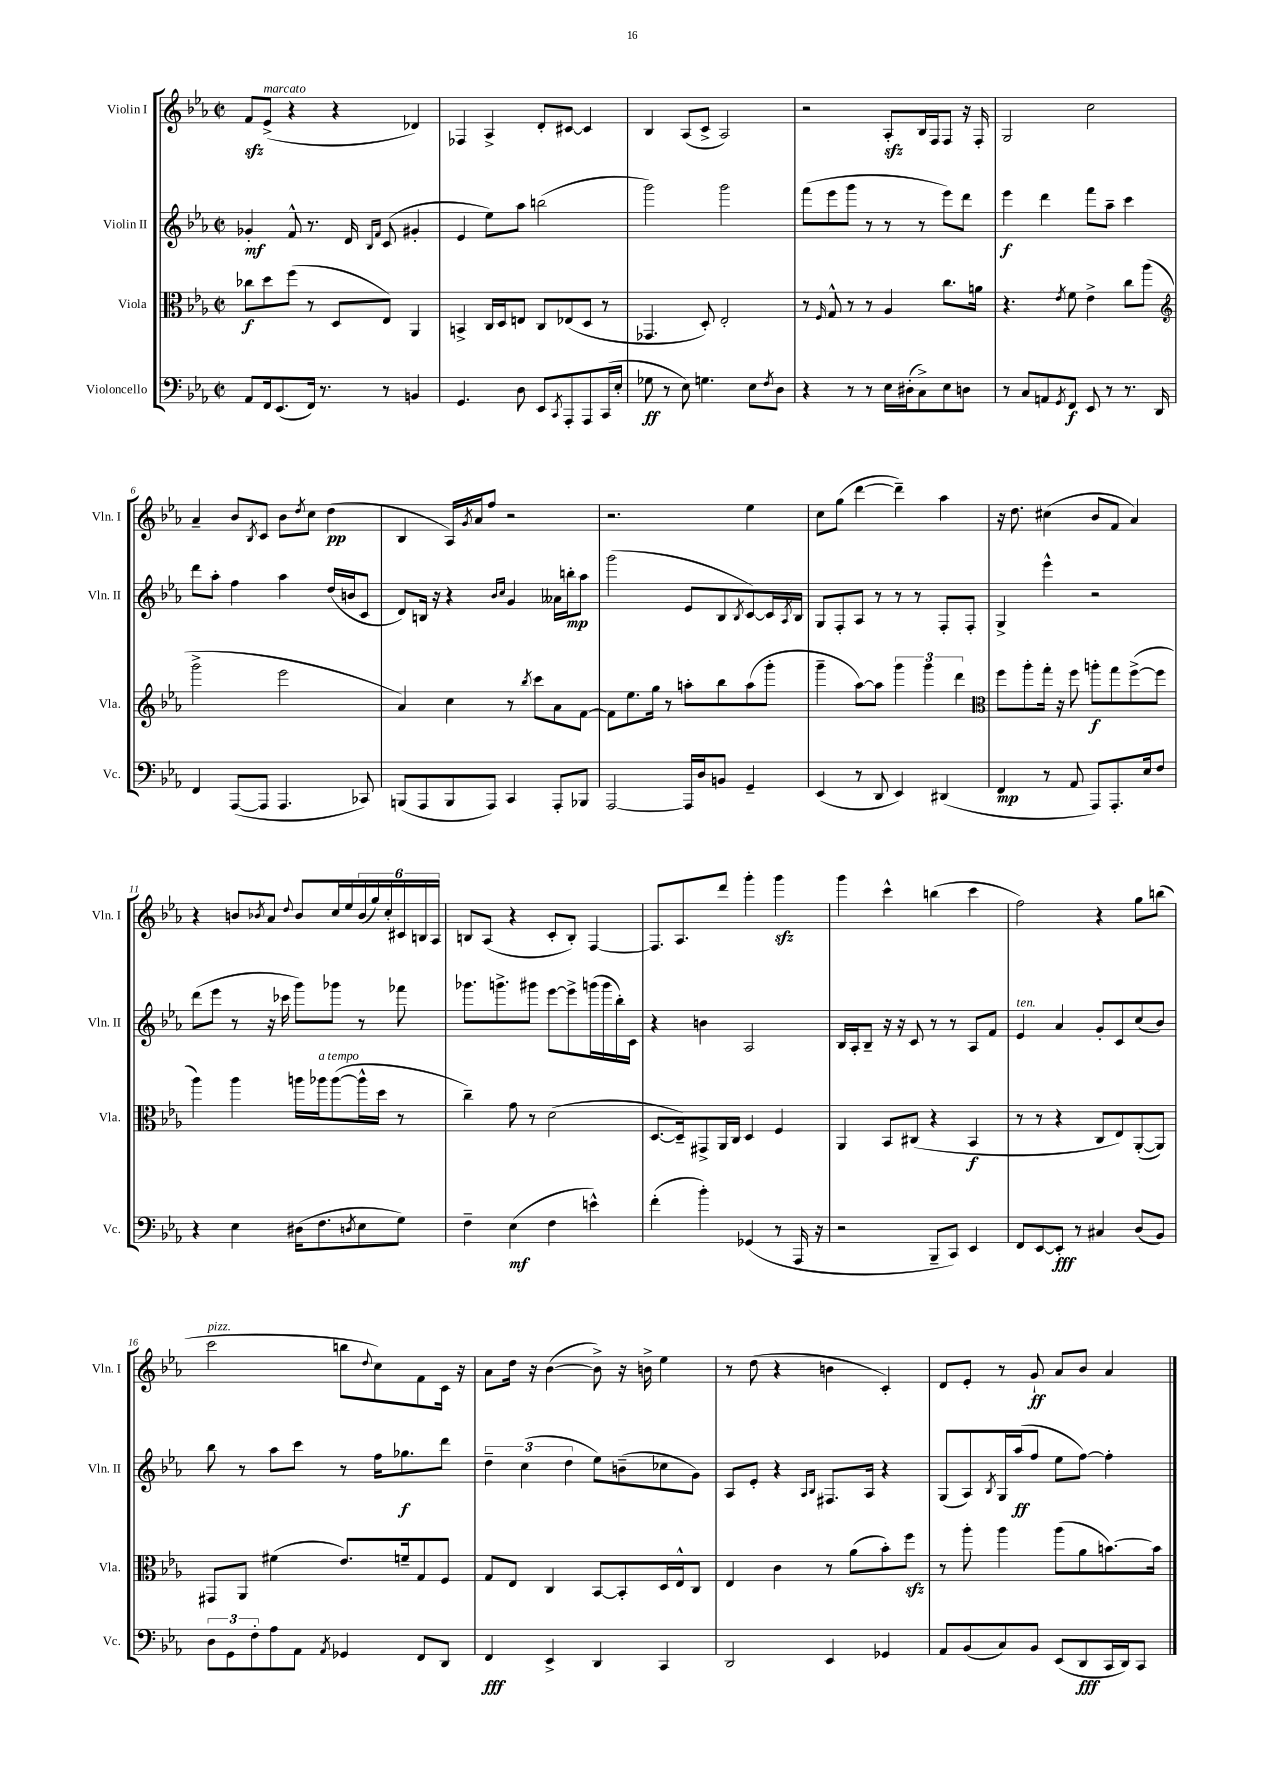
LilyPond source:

<<
\new StaffGroup <<
\new Staff = "s0" \with { instrumentName = "Violin I" shortInstrumentName = "Vln. I" } {
    \clef treble \key ees \major \defaultTimeSignature \time 2/2
    f'8\sfz ees'8->^\markup { \italic "marcato" }( r4 r4 des'4) |
    fes4 aes4-> d'8-. cis'8~ cis'4 |
    bes4 aes8( c'8-> aes2) |
    r2 aes8-.\sfz bes16 f16 f8 r16 f16-. |
    g2 c''2 |
    aes'4-- bes'8 \acciaccatura { bes8 } c'8 bes'8 \acciaccatura { d''8 } c''8 d''4\pp( |
    bes4 aes16) \acciaccatura { g'8 } aes'16 f''8 r2 |
    r2. ees''4 |
    c''8 g''8( d'''4~ d'''4--) aes''4 |
    r16 d''8. cis''4( bes'8 f'8 aes'4) |
    r4 b'8 \acciaccatura { bes'8 } aes'8 \appoggiatura { d''8 } bes'8 c''16 ees''16 \tuplet 6/4 { bes'16( g''16) c''16-. cis'16 b16 aes16 } |
    b8 aes8( r4 c'8-. b8-.) f4~ |
    f8. aes8. d'''8 g'''4-. g'''4\sfz |
    g'''4 c'''4-^ b''4( c'''4 |
    f''2) r4 g''8 b''8( |
    c'''2^\markup { \italic "pizz." } b''8 \appoggiatura { d''8 } c''8) f'8 c'16 r16 |
    aes'8 d''16 r16 bes'4~( bes'8->) r16 b'16-> ees''4 |
    r8 d''8( r4 b'4 c'4-.) |
    d'8 ees'8-. r8 g'8-!\ff aes'8 bes'8 aes'4 \bar "|." |
}
\new Staff = "s1" \with { instrumentName = "Violin II" shortInstrumentName = "Vln. II" } {
    \clef treble \key ees \major \defaultTimeSignature \time 2/2
    ges'4-.\mf f'8-^ r8. d'16 \grace { bes16 f'16 } c'8( gis'4-. |
    ees'4 ees''8) aes''8 b''2( |
    g'''2) g'''2 |
    f'''8( ees'''8 g'''8 r8 r8 r8 ees'''8) d'''8 |
    ees'''4\f d'''4 f'''8 aes''8-- c'''4 |
    d'''8 aes''8-. f''4 aes''4 d''16( b'16 c'8 |
    d'8) b16 r16 r4 \grace { bes'16 c''16 } g'4 aeses'16 b''16-.\mp aes''8 |
    g'''2( ees'8 bes8 \acciaccatura { bes8 } c'8~) c'16 \acciaccatura { aes8 } bes16 |
    g8 f8-. aes8 r8 r8 r8 f8-. f8-. |
    g4-> ees'''4-^ r2 |
    d'''8( ees'''8 r8 r16 ces'''16 g'''8) ges'''8 r8 fes'''8 |
    ges'''8. g'''8.-> gis'''8 ees'''8~ ees'''8-> g'''16( g'''16 bes''16-.) c'16 |
    r4 b'4 aes2 |
    bes16 aes16-. bes8-- r16 r16 c'8 r8 r8 aes8 f'8 |
    ees'4^\markup { \italic "ten." } aes'4 g'8-. c'8 c''8( bes'8) |
    bes''8 r8 aes''8 c'''8 r8 f''16 ges''8.\f d'''8 |
    \tuplet 3/2 { d''4-- c''4( d''4 } ees''8) b'8--( ces''8 g'8) |
    aes8 ees'8-. r4 \grace { aes16 bes16 } fis8. aes16 r4 |
    g8( aes8) \acciaccatura { bes8 } g16 aes''16\ff( f''8 ees''8 f''8~) f''4-. \bar "|." |
}
\new Staff = "s2" \with { instrumentName = "Viola" shortInstrumentName = "Vla." } {
    \clef alto \key ees \major \defaultTimeSignature \time 2/2
    ces''8\f d''8 f''8( r8 d8 ees8) aes,4 |
    b,4-> c16 d16 e8 c8 ees8( d8 r8 |
    ges,4. d8-.) ees2-. |
    r8 \grace { f16 } g8-^ r8 r8 aes4 c''8. a'16 |
    r4. \acciaccatura { ees'8 } f'8 ees'4-> c''8 aes''8( |
    \clef treble g'''2-> ees'''2 |
    aes'4) c''4 r8 \acciaccatura { bes''8 } c'''8 aes'8 f'8~ |
    f'8 ees''8. g''16 r8 a''8-. bes''8 a''8( g'''8-. |
    g'''4-- aes''8~) aes''8 \tuplet 3/2 { g'''4 g'''4 d'''4 } |
    \clef alto f''8 aes''8-. g''16-. r16 f''8 a''8-.\f g''8 f''8~->( f''8 |
    aes''4) aes''4 a''16 aes''16^\markup { \italic "a tempo" } aes''8~( aes''16-^ d''16 r8 |
    c''4--) g'8 r8 d'2( |
    d8.~ d16--) gis,8-> aes,16 c16 d4 f4 |
    aes,4 bes,8 cis8( r4 bes,4\f |
    r8 r8 r4 c8 ees8) aes,8~-.( aes,8) |
    gis,8 aes,8 fis'4( ees'8.) f'16-- g8 f8 |
    g8 ees8 c4 bes,8~ bes,8-. d16 ees16-^ c8 |
    ees4 c'4 r8 aes'8( bes'8-.) f''8\sfz |
    r8 aes''8-. aes''4 aes''8( aes'8 b'8.~) b'16 \bar "|." |
}
\new Staff = "s3" \with { instrumentName = "Violoncello" shortInstrumentName = "Vc." } {
    \clef bass \key ees \major \defaultTimeSignature \time 2/2
    aes,8 f,16 ees,8.( f,16) r8. r8 b,4 |
    g,4. d8 ees,8 \acciaccatura { c,8 } aes,,8-. aes,,8 c,16( ees16-. |
    ges8\ff r8 ees8) g4. ees8 \acciaccatura { f8 } d8 |
    r4 r8 r8 ees16 dis16-.( c8->) ees8 d8 |
    r8 c8 a,8 \acciaccatura { g,8 } f,8\f ees,8 r8 r8. d,16 |
    f,4 aes,,8~( aes,,8 aes,,4. ces,8) |
    b,,8( aes,,8 b,,8 aes,,8) c,4 aes,,8-. bes,,8 |
    aes,,2~ aes,,16 d16 b,8 g,4-- |
    ees,4( r8 d,8 ees,4) dis,4( |
    f,4\mp r8 aes,8 aes,,8) aes,,8.-. ees16 f8 |
    r4 ees4 dis16( f8. \acciaccatura { d8 } ees8 g8) |
    f4-- ees4\mf( f4 e'4-^) |
    f'4-.( bes'4-.) ges,4( r8 aes,,16 r16 |
    r2 bes,,8-- c,8) ees,4 |
    f,8 ees,8~ ees,8-.\fff r8 cis4 d8( bes,8) |
    \tuplet 3/2 { d8 g,8 f8-. } aes8 aes,8 \acciaccatura { aes,8 } ges,4 f,8 d,8 |
    f,4\fff ees,4-> d,4 c,4 |
    d,2 ees,4 ges,4 |
    aes,8 bes,8( c8) bes,8 ees,8( d,8\fff c,16 d,16) c,8 \bar "|." |
}
>>
>>
